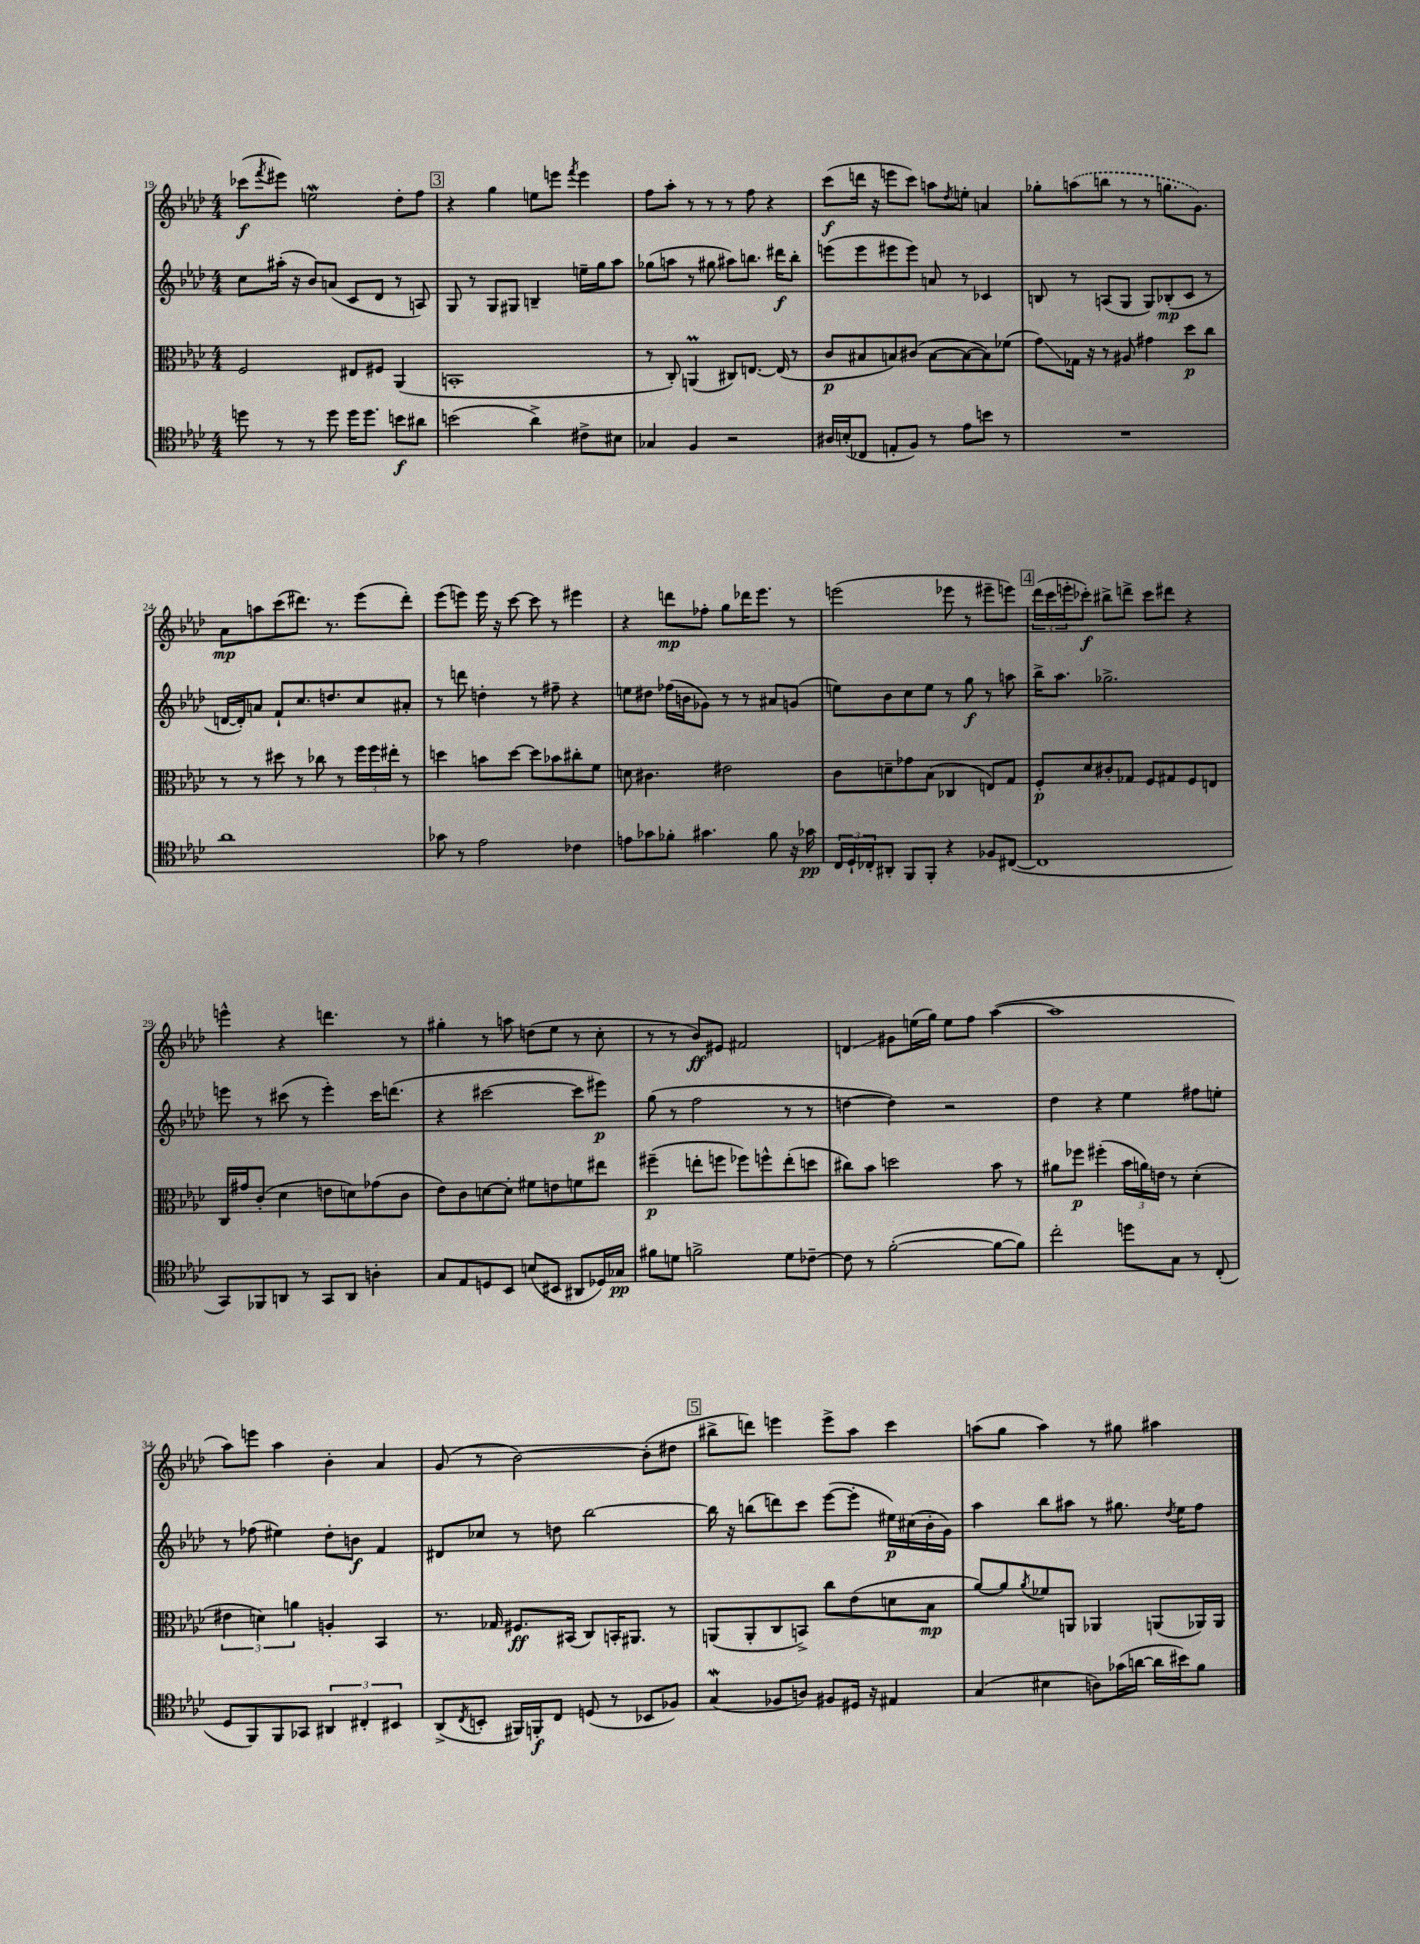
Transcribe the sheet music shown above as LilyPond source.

<<
\new StaffGroup <<
\new Staff = "s0" {
    \clef treble \key aes \major \numericTimeSignature \time 4/4
    ces'''8\f( \acciaccatura { f'''8 } eis'''8) e''2\mordent des''8-. f''8 |
    \mark \markup { \box "3" } r4 g''4 e''8 e'''8 \acciaccatura { f'''8 } e'''4 |
    f''8 aes''8-. r8 r8 r8 f''8 r4 |
    c'''8\f( d'''16 r16 e'''8 c'''8) a''8 \acciaccatura { des''8 } e''8-. a'4 |
    ges''8-. \once \slurDashed a''8( b''8 r8 r8 g''8. g'8.) |
    aes'8\mp a''8 c'''8( dis'''8.) r8. ees'''8( dis'''8-.) |
    ees'''8( e'''8) e'''16 r16 c'''8~ c'''8 r8 eis'''4 |
    r4 d'''8\mp fes''8-. g''8 des'''16 ees'''8. r8 |
    e'''2( ees'''8 r8 eis'''8-- e'''8) |
    \mark \markup { \box "4" } \tuplet 3/2 { des'''16( c'''16 e'''16-. } ces'''8-.\f) bis''8-> d'''8-> ces'''8 dis'''8 r4 |
    e'''4-^ r4 d'''4. r8 |
    gis''4-. r8 a''8 d''8( ees''8 r8 c''8-. |
    r8 r8 bes'8\ff) eis'8 fis'2 |
    d'4\glissando gis'8 e''16( g''16) e''8 f''8 aes''4~( |
    aes''1 |
    aes''8) e'''8 aes''4 bes'4-. aes'4 |
    g'8( r8 bes'2~) bes'8-.( dis''8 |
    \mark \markup { \box "5" } bis''8-> d'''8) e'''4 e'''8-> aes''8 c'''4 |
    a''8( g''8 a''4) r8 gis''8 ais''4 \bar "|." |
}
\new Staff = "s1" {
    \clef treble \key aes \major \numericTimeSignature \time 4/4
    c''8 ais''16-.( r16 bes'8) a'8( c'8 des'8 r8 a8) |
    \mark \markup { \box "3" } g8 r8 g8 gis8 b4-- e''16-- g''16 aes''8 |
    ges''8( a''8 r8 gis''8 ais''8) b''8. dis'''16\f b''8-. |
    e'''8( e'''8 eis'''8 eis'''8) a'8 r8 ces'4 |
    b8 r8 a8( g8 g8) bes8-.\mp( c'8 r8 |
    d'16~ d'16-.) a'8 f'8-! c''8. d''8. c''8 ais'8-. |
    r8 d'''8 d''4-. r8 fis''8-- r4 |
    e''8 dis''8 fes''16( b'16 ges'8) r8 r8 ais'8 g'8( |
    e''8) bes'8 c''8 e''8 r8 g''8\f r8 a''8 |
    \mark \markup { \box "4" } bes''16-> aes''8. ges''2.-> |
    e'''8 r8 cis'''8( r8 e'''4-.) cis'''16 d'''8.( |
    r4 cis'''2~ cis'''8 eis'''8\p) |
    g''8( r8 f''2 r8 r8 |
    d''4~ d''4) r2 |
    des''4 r4 ees''4 fis''8 e''8-. |
    r8 fes''8( eis''4) des''8-. b'8\f f'4 |
    dis'8 ces''8 r8 d''8 bes''2~ |
    \mark \markup { \box "5" } bes''16 r16 b''8( d'''8) c'''8 ees'''8~( ees'''8-. eis''16\p) cis''16( bes'16-. g'16) |
    aes''4 bes''8 ais''8 r8 gis''8. \acciaccatura { des''8 } ees''16 f''8 \bar "|." |
}
\new Staff = "s2" {
    \clef alto \key aes \major \numericTimeSignature \time 4/4
    f2 eis8 fis8 aes,4( |
    \mark \markup { \box "3" } b,1-. |
    r8 c8-.) a,4\prall( cis8) e8.~ e16( r8 |
    c'8\p bis8 b8) cis'8( b8~ b8~ b8) fes'8( |
    g'8\glissando) ges16 r16 r8 ais8 gis'4 des''8\p c''8 |
    r8 r8 dis''8 r8 ces''8 r8 \tuplet 3/2 { f''16 f''16 eis''16-. } r8 |
    d''4 b'8 d''8~ d''8 bes'8 cis''8-. f'8 |
    d'8 cis'4. eis'2 |
    c'8 d'8-- ges'8 bes8( ces4 e8) g8 |
    \mark \markup { \box "4" } f8-.\p des'8 cis'8-. ges8 f8 gis8 f8 e8 |
    c16 gis'16 c'8-.( des'4 e'8 d'8) ges'8( c'8 |
    ees'8) c'8 d'8~ d'8-. fis'8 e'8 f'8 eis''8 |
    fis''4--\p( e''8-. f''8 fes''8) f''8-^ e''8-.( d''8 |
    cis''8) bes'8 d''2 bes'8 r8 |
    ais'8 fes''8\p fis''4-.( \tuplet 3/2 { bes'16 a'16) e'16 } r8 des'4-.( |
    \tuplet 3/2 { eis'4 d'4) a'4 } a4-. bes,4 |
    r8. ges16 fis8.\ff bis,16( c8) b,16-. ais,8. r8 |
    \mark \markup { \box "5" } a,8( a,8-. c8 b,8->) c''8 ees'8( d'8 bes8\mp |
    aes'8~) aes'8 \acciaccatura { aes'8 } fes'8 a,8 aes,4 a,8( aes,16) aes,16 \bar "|." |
}
\new Staff = "s3" {
    \clef tenor \key aes \major \numericTimeSignature \time 4/4
    d''8 r8 r8 d''8 d''16 d''8. b'8\f ais'8 |
    \mark \markup { \box "3" } b'2( aes'4->) cis'8-> bis8 |
    ges4 f4 r2 |
    ais16 b16-.( ces8 e8-. f8) r8 ees'8 b'8 r8 |
    R1 |
    aes'1 |
    ges'8 r8 ees'2 ces'4 |
    e'8 ges'8 fes'8-. gis'4. fes'8 r16 ges'16\pp |
    \tuplet 3/2 { c16 des16-! ces16-. } ais,8-. f,8 f,8-. r4 fes8 cis8~( |
    \mark \markup { \box "4" } cis1 |
    g,8) fes,8 a,8 r8 g,8 a,8 a4-. |
    g8 ees8 d8 bes,8 b8( bis,8 ais,8 des16) ges16\pp |
    fis'8 d'8 f'2-> d'8 ces'8~-- |
    ces'8 r8 f'2~-.( f'8~ f'8) |
    c''2-. d''8 g8 r8 c8-.( |
    des8 f,8) f,8 ges,8 \tuplet 3/2 { ais,4 cis4-. bis,4 } |
    aes,8->( \acciaccatura { c8 } b,8-. fis,16) f,16-.\f c8 d8( r8 bes,8 fes8) |
    \mark \markup { \box "5" } g4\mordent( fes8 a8) fis8 dis16 r16 eis4 |
    g4( bis4 a8) ges'16( a'16~ a'16 bis'16) f'8 \bar "|." |
}
>>
>>
\layout { \context { \Score currentBarNumber = #19 } }
